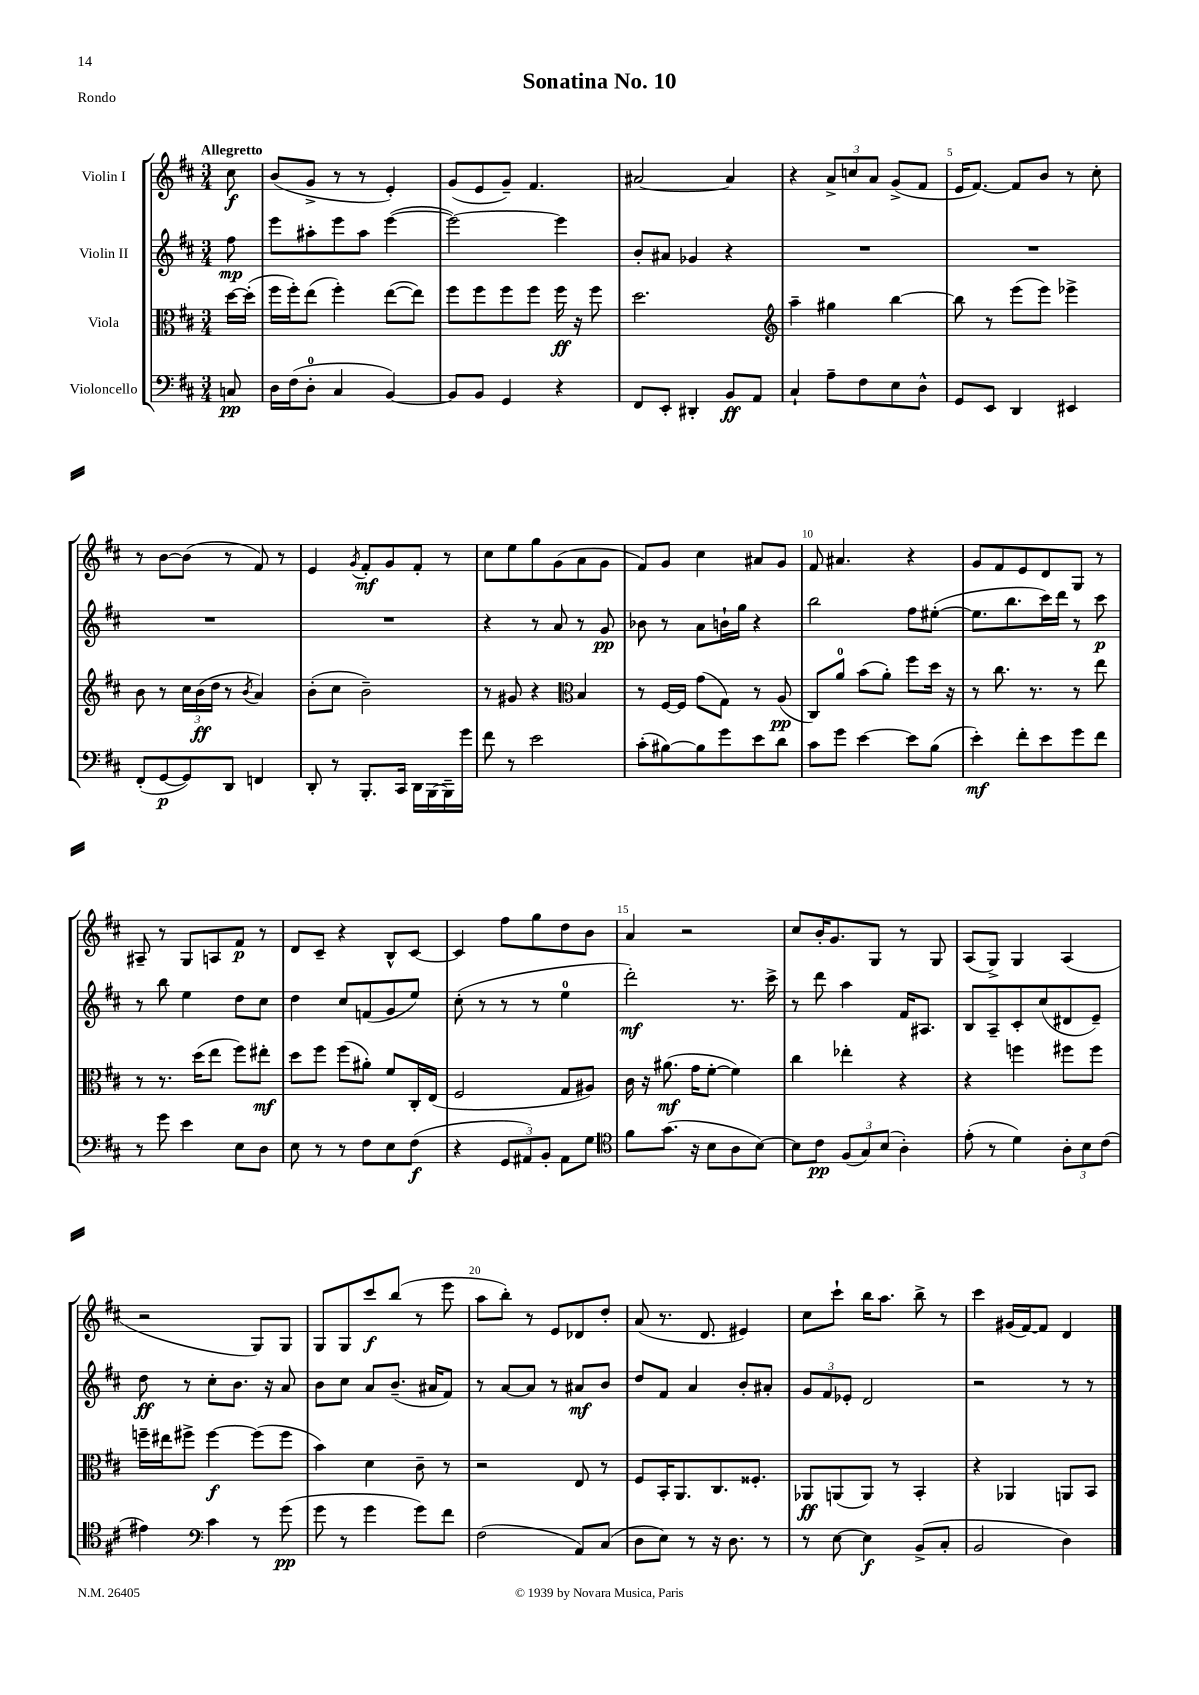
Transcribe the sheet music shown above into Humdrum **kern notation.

**kern	**dynam	**kern	**dynam	**kern	**dynam	**kern	**dynam
*part4	*part4	*part3	*part3	*part2	*part2	*part1	*part1
*staff4	*staff4	*staff3	*staff3	*staff2	*staff2	*staff1	*staff1
*I"Violoncello	*	*I"Viola	*	*I"Violin II	*	*I"Violin I	*
*clefF4	*	*clefC3	*	*clefG2	*	*clefG2	*
*k[f#c#]	*	*k[f#c#]	*	*k[f#c#]	*	*k[f#c#]	*
*M3/4	*	*M3/4	*	*M3/4	*	*M3/4	*
=	=	=	=	=	=	=	=
!	!	!	!	!	!	!LO:TX:a:B:t=Allegretto	!
8Cn/	pp	[16dd\LL	.	8ff#\	mp	8cc#\	f
.	.	(16dd'\JJ]	.	.	.	.	.
=1	=1	=1	=1	=1	=1	=1	=1
16D\LL	.	16ff#\LL	.	8eee\L	.	(8b/L	.
(16F#\J	.	16ff#'\J)	.	.	.	.	.
8D'\J	.	(8ee\J	.	8aa#X'\	.	8g^/J	.
4C#/	.	4ff#'\)	.	8eee\	.	8r	.
.	.	.	.	8aa#\J	.	8r	.
[4BB/)	.	([8ee\L	.	([4eee\	.	4e'/)	.
.	.	8ee\J])	.	.	.	.	.
=2	=2	=2	=2	=2	=2	=2	=2
8BB/L]	.	8ff#\L	.	2eee\_)	.	(8g/L	.
8BB/J	.	8ff#\	.	.	.	8e/	.
4GG/	.	8ff#\	.	.	.	8g~/J)	.
.	.	8ff#\J	.	.	.	4.f#/	.
4r	.	16ff#\	ff	4eee\]	.	.	.
.	.	16r	.	.	.	.	.
.	.	8ff#\	.	.	.	.	.
=3	=3	=3	=3	=3	=3	=3	=3
8FF#/L	.	2.dd\	.	8b'/L	.	[2a#X/	.
8EE'/J	.	.	.	8a#X/J	.	.	.
4DD#X'/	.	.	.	4g-X/	.	.	.
8BB/L	ff	.	.	4r	.	4a#/]	.
8AA/J	.	.	.	.	.	.	.
=4	=4	=4	=4	=4	=4	=4	=4
*	*	*clefG2	*	*	*	*	*
4C#`/	.	4aa~\	.	2.r	.	4r	.
8A~\L	.	4gg#X\	.	.	.	12a^/L	.
.	.	.	.	.	.	12ccn/	.
8F#\	.	.	.	.	.	.	.
.	.	.	.	.	.	12a/J	.
8E\	.	[4bb\	.	.	.	(8g^/L	.
8D^^\J	.	.	.	.	.	8f#/J	.
=5	=5	=5	=5	=5	=5	=5	=5
8GG/L	.	8bb\]	.	2.r	.	16e/KL	.
.	.	.	.	.	.	[8.f#/J)	.
8EE/J	.	8r	.	.	.	.	.
4DD/	.	(8eee\L	.	.	.	8f#/L]	.
.	.	8eee\J)	.	.	.	8b/J	.
4EE#X/	.	4eee-X^\	.	.	.	8r	.
.	.	.	.	.	.	8cc#'\	.
!!LO:LB:g=z
=6	=6	=6	=6	=6	=6	=6	=6
(8FF#'/L	.	8b\	.	2.r	.	8r	.
[8GG/	p	8r	.	.	.	[8b\L	.
8GG/])	.	24cc#\LL	.	.	.	(8b\J]	.
.	.	(24b\	ff	.	.	.	.
.	.	24dd\JJ	.	.	.	.	.
8DD/J	.	8r	.	.	.	8r	.
.	.	8qb/	.	.	.	.	.
4FFn/	.	4a/)	.	.	.	8f#/)	.
.	.	.	.	.	.	8r	.
=7	=7	=7	=7	=7	=7	=7	=7
8DD'/	.	(8b'\L	.	2.r	.	4e/	.
8r	.	8cc#\J	.	.	.	.	.
.	.	.	.	.	.	8qg/	.
8.BBB'/L	.	2b~\)	.	.	.	8f#'/L	mf
.	.	.	.	.	.	8g/	.
16CC#/Jk	.	.	.	.	.	.	.
16DD\LL	.	.	.	.	.	8f#'/J	.
[16BBB\	.	.	.	.	.	.	.
16BBB~\]	.	.	.	.	.	8r	.
16g\JJ	.	.	.	.	.	.	.
=8	=8	=8	=8	=8	=8	=8	=8
8f#\	.	8r	.	4r	.	8cc#\L	.
8r	.	8g#X/	.	.	.	8ee\	.
2e\	.	4r	.	8r	.	8gg\	.
.	.	.	.	8a/	.	(8g\	.
*	*	*clefC3	*	*	*	*	*
.	.	4B/	.	8r	.	8a\	.
.	.	.	.	8g/	pp	8g\J	.
=9	=9	=9	=9	=9	=9	=9	=9
(8c#'\L	.	8r	.	8b-X\	.	8f#/L)	.
[8B#X\)	.	[16F#/LL	.	8r	.	8g/J	.
.	.	16F#/JJ]	.	.	.	.	.
8B#\]	.	(8g\L	.	8a\L	.	4cc#\	.
8g\	.	8G\J)	.	16bn`\L	.	.	.
.	.	.	.	16gg\JJ	.	.	.
8e\	.	8r	.	4r	.	8a#X/L	.
8d\J	.	(8A/	pp	.	.	8g/J	.
=10	=10	=10	=10	=10	=10	=10	=10
8c#\L	.	8C#/L)	.	2bb\	.	8f#/	.
8g\J	.	8a/J	.	.	.	4.a#X/	.
[4e\	.	(8b\L	.	.	.	.	.
.	.	8a'\J)	.	.	.	.	.
8e\L]	.	8ff#\L	.	8ff#\L	.	4r	.
(8B\J	.	16dd\Jk	.	([8ee#X'\J	.	.	.
.	.	16r	.	.	.	.	.
=11	=11	=11	=11	=11	=11	=11	=11
4e'\)	mf	8r	.	8.ee#\L]	.	8g/L	.
.	.	8.cc#\	.	.	.	8f#/	.
.	.	.	.	8.bb\	.	.	.
8f#'\L	.	.	.	.	.	8e/	.
.	.	8.r	.	.	.	.	.
8e\	.	.	.	16ccc#\L)	.	8d/	.
.	.	.	.	16ddd\JJ	.	.	.
8g\	.	8r	.	8r	.	8G/J	.
8f#\J	.	8ee\	.	8ccc#\	p	8r	.
!!LO:LB:g=z
=12	=12	=12	=12	=12	=12	=12	=12
8r	.	8r	.	8r	.	8A#X~/	.
8g\	.	8.r	.	8bb\	.	8r	.
4e\	.	.	.	4ee\	.	8G/L	.
.	.	(16dd\KL	.	.	.	.	.
.	.	8ee\J	.	.	.	8An/	.
8E\L	.	8ff#\L)	.	8dd\L	.	8f#/J	p
8D\J	.	8ee#X'\J	mf	8cc#\J	.	8r	.
=13	=13	=13	=13	=13	=13	=13	=13
8E\	.	8dd\L	.	4dd\	.	8d/L	.
8r	.	8ff#\J	.	.	.	8c#~/J	.
8r	.	(8ff#\L	.	8cc#/L	.	4r	.
8F#\L	.	8a#X'\J)	.	(8fn/	.	.	.
8E\	.	8f#/L	.	8g/	.	8B^^/L	.
(8F#\J	f	16C#'/L	.	8ee/J)	.	[8c#/J	.
.	.	(16E/JJ	.	.	.	.	.
=14	=14	=14	=14	=14	=14	=14	=14
4r	.	2F#/	.	(8cc#'\	.	4c#/]	.
.	.	.	.	8r	.	.	.
12GG/L	.	.	.	8r	.	8ff#\L	.
12AA#X/)	.	.	.	.	.	.	.
.	.	.	.	8r	.	8gg\	.
12BB'/J	.	.	.	.	.	.	.
8AA#\L	.	8G/L	.	4ee\	.	8dd\	.
8G\J	.	8A#X/J)	.	.	.	8b\J	.
=15	=15	=15	=15	=15	=15	=15	=15
*clefC4	*	*	*	*	*	*	*
8f#\L	.	16c#\	.	2ddd'\)	mf	4a/	.
.	.	16r	.	.	.	.	.
(8.g\J	.	(8.a#X\	mf	.	.	.	.
.	.	.	.	.	.	2r	.
16r	.	16g\KL	.	.	.	.	.
8B\L	.	[8f#'\J	.	.	.	.	.
8A\	.	4f#\])	.	8.r	.	.	.
[8B\J)	.	.	.	.	.	.	.
.	.	.	.	16ccc#^\	.	.	.
=16	=16	=16	=16	=16	=16	=16	=16
8B\L]	.	4cc#\	.	8r	.	8cc#/L	.
8c#\J	pp	.	.	8ddd\	.	16b'/K	.
.	.	.	.	.	.	8.g/	.
(12F#/L	.	4ee-X'\	.	4aa\	.	.	.
12G/)	.	.	.	.	.	.	.
.	.	.	.	.	.	8G/J	.
(12B/J	.	.	.	.	.	.	.
4A'\)	.	4r	.	16f#/KL	.	8r	.
.	.	.	.	8.A#X/J	.	.	.
.	.	.	.	.	.	8G/	.
=17	=17	=17	=17	=17	=17	=17	=17
(8e'\	.	4r	.	8B/L	.	(8A/L	.
8r	.	.	.	8A~/	.	8G^/J)	.
4d\)	.	4ffn\	.	8c#'/	.	4G/	.
.	.	.	.	(8cc#/	.	.	.
12A'\L	.	8ff#X\L	.	8d#X/	.	(4A/	.
12B\	.	.	.	.	.	.	.
.	.	8ff#\J	.	8e~/J)	.	.	.
(12c#\J	.	.	.	.	.	.	.
!!LO:LB:g=z
=18	=18	=18	=18	=18	=18	=18	=18
4e#X\)	.	16ffn~\LL	.	8dd\	ff	2r	.
.	.	16ee#X\J	.	.	.	.	.
.	.	8ff#X^\J	.	8r	.	.	.
*clefF4	*	*	*	*	*	*	*
4c#\	.	[4ff#\	f	8cc#'\L	.	.	.
.	.	.	.	8.b\J	.	.	.
8r	.	(8ff#\L]	.	.	.	8G/L)	.
.	.	.	.	16r	.	.	.
(8g\	pp	8ff#\J	.	8a/	.	8G/J	.
=19	=19	=19	=19	=19	=19	=19	=19
8g\	.	4b\)	.	8b\L	.	8G/L	.
8r	.	.	.	8cc#\J	.	8G/	.
4g\	.	4d\	.	8a/L	.	8ccc#/	f
.	.	.	.	(8.b~/J	.	(8bb/J	.
8g\L)	.	8c#~\	.	.	.	8r	.
.	.	.	.	16a#X/KL	.	.	.
8f#\J	.	8r	.	8f#/J)	.	8eee\	.
=20	=20	=20	=20	=20	=20	=20	=20
(2F#\	.	2r	.	8r	.	8aa\L	.
.	.	.	.	[8a/L	.	8bb'\J)	.
.	.	.	.	8a/J]	.	8r	.
.	.	.	.	8r	.	8e/L	.
8AA/L)	.	8E/	.	8a#X/L	mf	8d-X/	.
(8C#/J	.	8r	.	8b/J	.	8dd'/J	.
=21	=21	=21	=21	=21	=21	=21	=21
8D\L	.	8F#/L	.	8dd/L	.	(8a/	.
8E\J)	.	16BB'/K	.	8f#/J	.	8.r	.
.	.	8.AA/	.	.	.	.	.
8r	.	.	.	4a/	.	.	.
.	.	.	.	.	.	8.d/	.
16r	.	8.C#/	.	.	.	.	.
8.D\	.	.	.	.	.	.	.
.	.	.	.	8b'/L	.	4e#X/)	.
.	.	8.F##X'/J	.	.	.	.	.
8r	.	.	.	8a#X'/J	.	.	.
=22	=22	=22	=22	=22	=22	=22	=22
8r	.	8AA-X/L	ff	12g/L	.	8cc#\L	.
.	.	.	.	12f#/	.	.	.
[8E\	.	(8AAn/	.	.	.	8ccc#`\J	.
.	.	.	.	12e-X'/J	.	.	.
4E\]	f	8AA/J)	.	2d/	.	16bb\KL	.
.	.	.	.	.	.	8.aa\J	.
.	.	8r	.	.	.	.	.
(8BB^/L	.	4BB'/	.	.	.	8bb^\	.
8C#'/J	.	.	.	.	.	8r	.
=23	=23	=23	=23	=23	=23	=23	=23
2BB/	.	4r	.	2r	.	4ccc#\	.
.	.	4AA-X/	.	.	.	(16g#X/LL	.
.	.	.	.	.	.	[16f#/J)	.
.	.	.	.	.	.	8f#/J]	.
4D\)	.	8AAn/L	.	8r	.	4d/	.
.	.	8BB/J	.	8r	.	.	.
==	==	==	==	==	==	==	==
*-	*-	*-	*-	*-	*-	*-	*-
